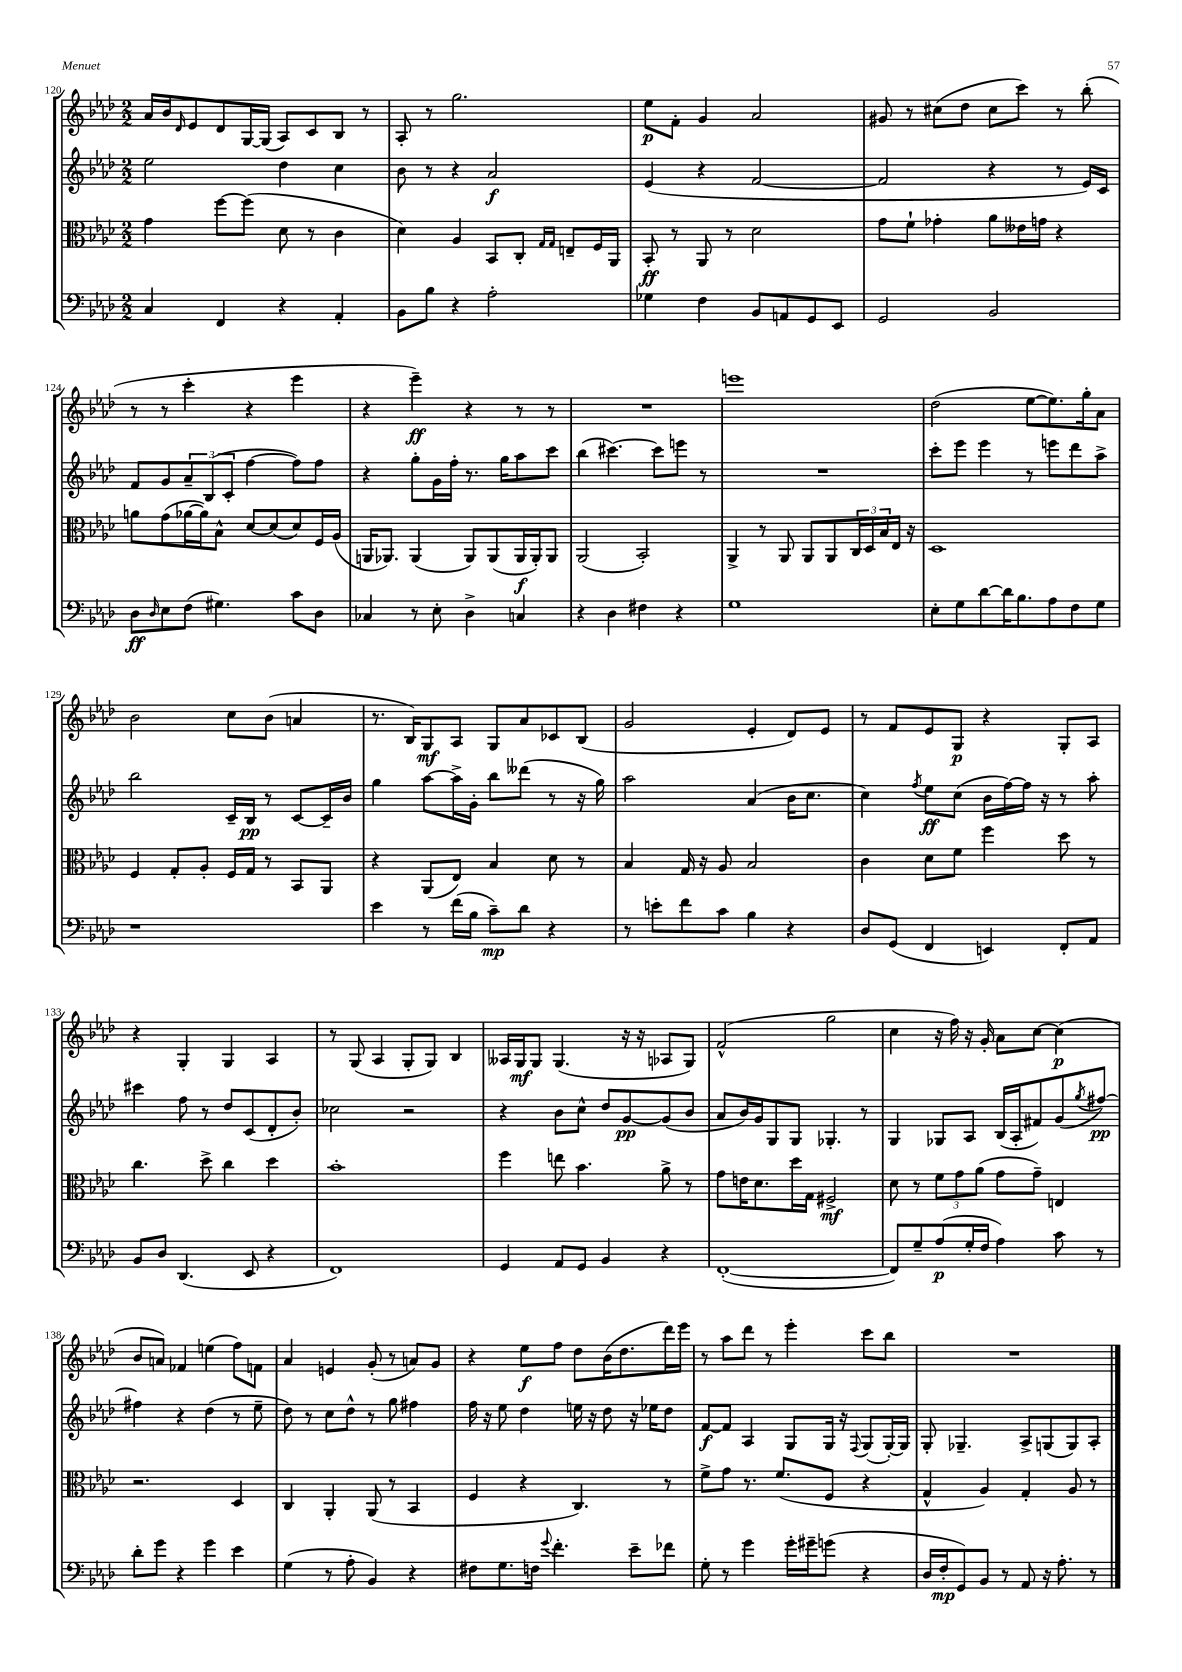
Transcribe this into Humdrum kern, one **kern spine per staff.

**kern	**kern	**kern	**kern
*staff4	*staff3	*staff2	*staff1
*clefF4	*clefC3	*clefG2	*clefG2
*k[b-e-a-d-]	*k[b-e-a-d-]	*k[b-e-a-d-]	*k[b-e-a-d-]
*M2/2	*M2/2	*M2/2	*M2/2
4C	4g	2ee-	16a-
.	.	.	16b-
.	.	.	16qqd-
.	.	.	8e-
4FF	[8ff	.	8d-
.	(8ff]	.	[16G
.	.	.	(16G]
4r	8d-	4dd-	8A-)
.	8r	.	8c
4AA-'	4c	4cc	8B-
.	.	.	8r
=	=	=	=
8BB-	4d-)	8b-	8A-'
8B-	.	8r	8r
4r	4A-	4r	2.gg
2A-'	8BB-	2a-	.
.	8C'	.	.
.	16qqG	.	.
.	16qqG	.	.
.	8E~	.	.
.	16F	.	.
.	16AA-	.	.
=	=	=	=
4G-	8BB-'	(4e-	8ee-
.	8r	.	8f'
4F	8AA-	4r	4g
.	8r	.	.
8BB-	2d-	[2f	2a-
8AA	.	.	.
8GG	.	.	.
8EE-	.	.	.
=	=	=	=
2GG	8g	2f]	8g#
.	8f`	.	8r
.	4g-'	.	(8cc#
.	.	.	8dd-
2BB-	8a-	4r	8cc#
.	16e--	.	8ccc)
.	16g	.	.
.	4r	8r	8r
.	.	16e-)	(8bb-'
.	.	16c	.
=	=	=	=
8D-	8a	8f	8r
16qqD-	.	.	.
8E-	(8g	8g	8r
(8F	[16a-	12a-~	4ccc'
.	16a-])	.	.
.	.	(12B-	.
4.G#)	8B-^^	.	.
.	.	12c'	.
.	[8d-	[4ff	4r
.	(8d-]	.	.
8c	8d-)	8ff])	4eee-
8D-	16F	8ff	.
.	(16A-	.	.
=	=	=	=
4C-	16AA	4r	4r
.	8.AA-)	.	.
8r	(4AA-	8gg'	4eee-~)
8E-'	.	16g	.
.	.	16ff'	.
4D-^	8AA-)	8.r	4r
.	(8AA-	.	.
.	.	16gg	.
4C	16AA-	8aa-	8r
.	16AA-')	.	.
.	8AA-	8ccc	8r
=	=	=	=
4r	(2AA-	(4bb-	1r
4D-	.	[4.ccc#)	.
4F#	2BB-')	.	.
.	.	8ccc#]	.
4r	.	8eee	.
.	.	8r	.
=	=	=	=
1G	4AA-^	1r	1eee
.	8r	.	.
.	8AA-	.	.
.	8AA-	.	.
.	8AA-	.	.
.	24C	.	.
.	24D-	.	.
.	24B-	.	.
.	16E-	.	.
.	16r	.	.
=	=	=	=
8E-'	1D-	8ccc'	(2dd-
8G	.	8eee-	.
[8d-	.	4eee-	.
16d-]	.	.	.
8.B-	.	.	.
.	.	8r	[8ee-
8A-	.	8eee	8.ee-])
8F	.	8ddd-	.
.	.	.	16gg'
8G	.	8aa-^	8a-
=	=	=	=
1r	4F	2bb-	2b-
.	8G'	.	.
.	8A-'	.	.
.	16F	16c~	8cc
.	16G	16B-	.
.	8r	8r	(8b-
.	8BB-	[8c	4a
.	8AA-	16c~]	.
.	.	16b-	.
=	=	=	=
4e-	4r	4gg	8.r
.	.	.	16B-)
8r	(8AA-	[8aa-	8G
(16f	8E-)	16aa-^]	8A-
16B-	.	16g'	.
8c~)	4B-	8bb-	8G
8d-	.	(8ddd--	8a-
4r	8d-	8r	8c-
.	8r	16r	(8B-
.	.	16gg)	.
=	=	=	=
8r	4B-	2aa-	2g
8e'	.	.	.
8f	16G	.	.
.	16r	.	.
8c	8A-	.	.
4B-	2B-	(4a-	4e-'
4r	.	16b-	8d-)
.	.	8.cc	.
.	.	.	8e-
=	=	=	=
8D-	4c	4cc)	8r
(8GG	.	.	8f
.	.	8qff	.
4FF	8d-	8ee-	8e-
.	8f	(8cc	8G
4EE)	4ff	16b-	4r
.	.	[16ff)	.
.	.	16ff]	.
.	.	16r	.
8FF'	8dd-	8r	8G'
8AA-	8r	8aa-'	8A-
=	=	=	=
8BB-	4.cc	4ccc#	4r
8D-	.	.	.
(4.DD-	.	8ff	4G'
.	8dd-^	8r	.
.	4cc	8dd-	4G
8EE-	.	(8c	.
4r	4dd-	8d-'	4A-
.	.	8b-')	.
=	=	=	=
1FF)	1b-'	2cc-	8r
.	.	.	(8G
.	.	.	4A-
.	.	2r	8G'
.	.	.	8G)
.	.	.	4B-
=	=	=	=
4GG	4ff	4r	16A--
.	.	.	16G
.	.	.	8G
8AA-	8ee	8b-	(4.G
8GG	4.b-	8cc^^	.
4BB-	.	8dd-	.
.	.	[8g	16r
.	.	.	16r
4r	8a-^	(8g]	8A-
.	8r	8b-	8G)
=	=	=	=
([1FF'	8g	8a-	(2f^^
.	16e	16b-)	.
.	8.d-	16g	.
.	.	8G	.
.	16dd-	8G	.
.	16G	.	.
.	2F#^	4.G-'	2gg
.	.	8r	.
=	=	=	=
8FF])	8d-	4G	4cc
8G~	8r	.	.
(8A-	12f	8G-	16r
.	.	.	16ff)
.	12g	.	.
16G'	.	8A-	16r
.	(12a-	.	.
16F	.	.	16g'
4A-)	8g	(16B-	8a-
.	.	16A-'	.
.	8g~)	8f#)	[8cc
8c	4E	(8g	(4cc]
.	.	8qgg	.
8r	.	[8ff#)	.
=	=	=	=
8d-'	2.r	4ff#]	8b-
8g	.	.	8a)
4r	.	4r	4f-
4g	.	(4dd-	(4ee
4e-	4D-	8r	8ff)
.	.	8ee-~	8f
=	=	=	=
(4G	4C	8dd-)	4a-
.	.	8r	.
8r	4AA-'	8cc	4e
8A-'	.	8dd-^^	.
4BB-)	(8AA-	8r	(8g'
.	8r	8gg	8r
4r	4BB-	4ff#	8a)
.	.	.	8g
=	=	=	=
8F#	4F	16ff	4r
.	.	16r	.
8.G	.	8ee-	.
.	4r	4dd-	8ee-
16F	.	.	.
8qqg	.	.	.
4.f'	.	.	8ff
.	4.C)	16ee	8dd-
.	.	16r	.
.	.	8dd-	(16b-
.	.	.	8.dd-
8e-~	.	16r	.
.	.	16ee-	.
8f-	8r	8dd-	16ddd-)
.	.	.	16eee-
=	=	=	=
8G'	8f^	[8f	8r
8r	8g	8f]	8aa-
4g	8.r	4A-	8ddd-
.	.	.	8r
.	(8.f	.	.
16g'	.	8G	4eee-'
16g#~	.	.	.
(8g	8F	16G	.
.	.	16r	.
.	.	8qqF	.
4r	4r	(8G	8ccc
.	.	[16G')	8bb-
.	.	16G]	.
=	=	=	=
16D-	4G^^	8G'	1r
16F'	.	.	.
8GG)	.	4.G-~	.
8BB-	4A-)	.	.
8r	.	.	.
8AA-	4G'	8A-^	.
16r	.	(8G	.
8.A-'	.	.	.
.	8A-	8G)	.
8r	8r	8A-'	.
==	==	==	==
*-	*-	*-	*-
